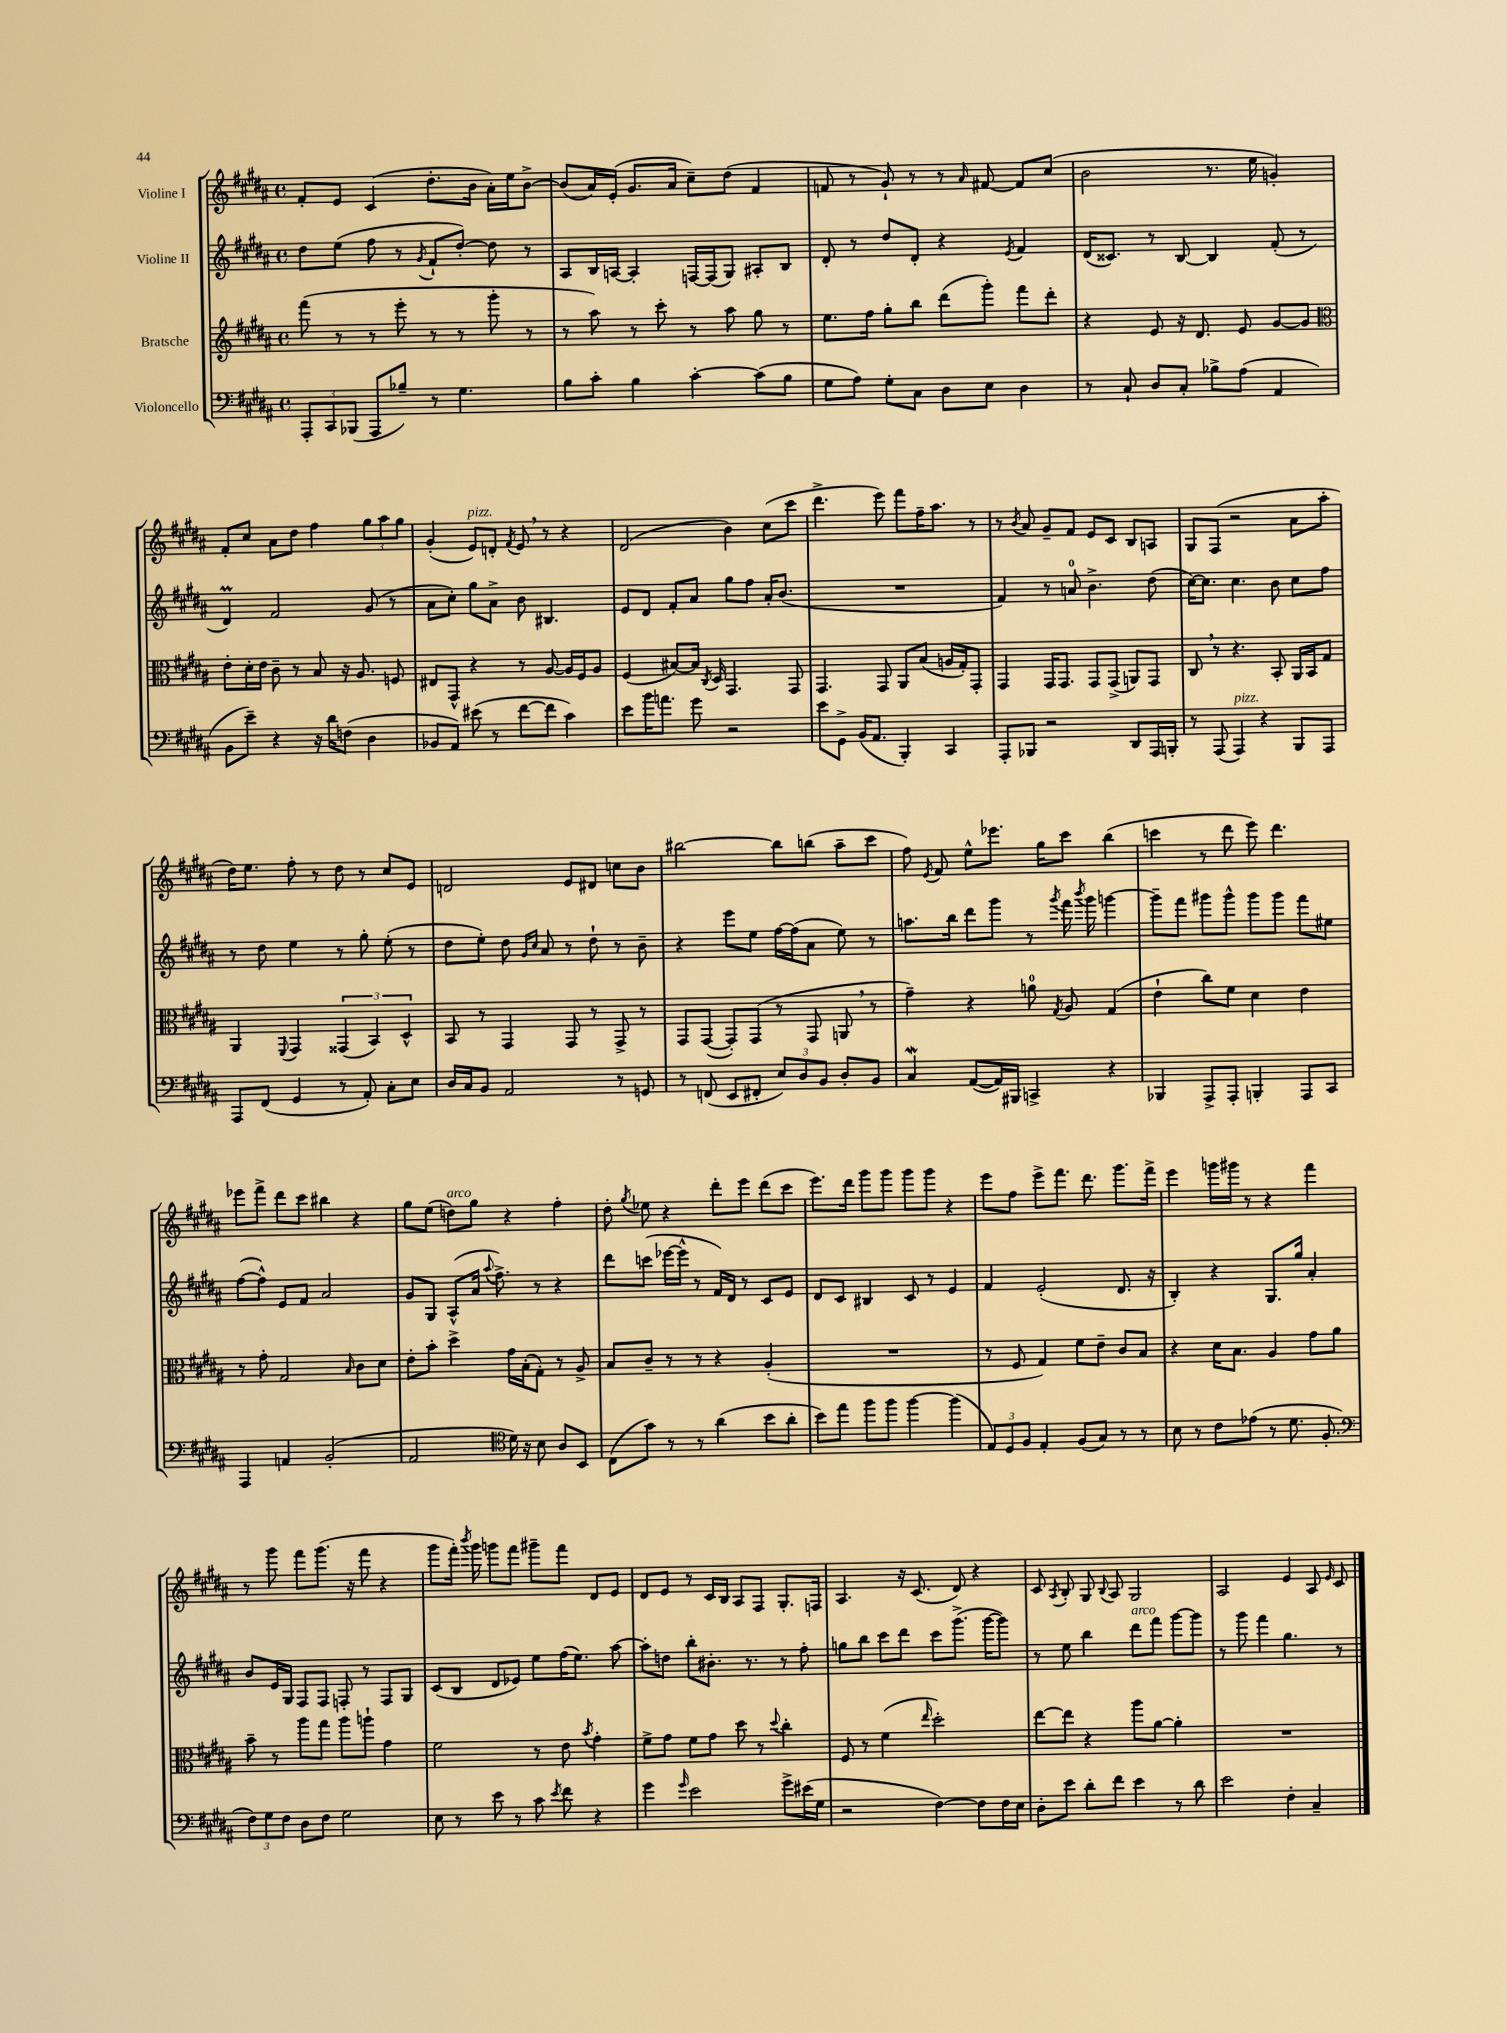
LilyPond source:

<<
\new StaffGroup <<
\new Staff = "s0" \with { instrumentName = "Violine I" } {
    \clef treble \key b \major \defaultTimeSignature \time 4/4
    \autoBeamOff fis'8[-. e'8] cis'4( dis''8.[-. b'16] ais'16[-.) e''16 b'8]~-> |
    b'8[( ais'16) e'16]-.( gis'8.[ ais'16] cis''8[--) dis''8]( fis'4 |
    f'8 r8 gis'8-!) r8 r8 \grace { ais'16 } fis'8~ fis'8[ cis''8]( |
    b'2 r8. e''16 g'4-.) |
    fis'8[-. cis''8] ais'8[ dis''8] fis''4 \tuplet 3/2 { gis''8[ ais''8 gis''8] } |
    gis'4-.( e'8[^\markup { \italic "pizz." }) d'8]-. \acciaccatura { fis'8 } e'8 \breathe r8 r4 |
    dis'2( b'4) cis''8[( cis'''8] |
    dis'''4.-> e'''8) fis'''8[ fis''16-- ais''8.] r8 |
    r8 \acciaccatura { b'8 } ais'8 gis'8[-- fis'8] e'8[ cis'8] b8[ a8] |
    gis8[ fis8]( r2 ais'8[ ais''8]-. |
    dis''16[) e''8.] fis''8-. r8 dis''8 r8 cis''8[ e'8] |
    d'2 e'8[ dis'8] c''8[ b'8] |
    bis''2~ bis''8[ b''8]( ais''8[-- cis'''8] |
    fis''8) \acciaccatura { e'8 } fis'8 e''8[-^ ees'''8.] gis''16[ cis'''8] b''4( |
    c'''4 r8 dis'''8 e'''8) dis'''4. |
    ees'''8[ fis'''8]-> dis'''8[ cis'''8] bis''4 r4 |
    gis''8[ e''8]( d''8[^\markup { \italic "arco" }) gis''8] r4 fis''4-. |
    dis''8-. \acciaccatura { gis''8 } ees''8 r4 dis'''8[-. e'''8] dis'''8[( cis'''8] |
    e'''8.[) dis'''16] gis'''8[ gis'''8] gis'''8[ gis'''8] r4 |
    e'''8[ fis''8] e'''8[-> fis'''8.] dis'''8. gis'''8.[ fis'''16]-> |
    e'''4 g'''16[ gis'''16] r8 r4 fis'''4 |
    r8 gis'''8 fis'''8[ gis'''8.]( r16 fis'''8 r4 |
    gis'''8[ fis'''16]-.) \acciaccatura { b'''8 } gis'''16 g'''8[ fis'''8] gis'''8[-- fis'''8] dis'8[ e'8] |
    dis'8[ e'8] r8 cis'16[ b16] ais8[ fis8] gis8.[-. f16] |
    ais4. r16 cis'8.( dis'8) r4 |
    cis'8 \acciaccatura { ais8 } b8-. gis8 \appoggiatura { b8 } ais8 gis2 |
    ais2 e'4 ais8 \grace { e'16 } cis'8 \bar "|." |
}
\new Staff = "s1" \with { instrumentName = "Violine II" } {
    \clef treble \key b \major \defaultTimeSignature \time 4/4
    \autoBeamOff dis''8[ e''8]( fis''8 r8 \acciaccatura { gis'8 } fis'8[-! dis''8]~-.) dis''8 r8 |
    ais8[ b16 a16]~ a4-. f16[~ f16( gis8]) ais8[-. b8] |
    dis'8-. r8 dis''8[ dis'8]-. r4 \acciaccatura { e'8 } fis'4 |
    dis'16[( cisis'8.]) r8 b8~ b4 fis'8-.( r8 |
    dis'4\prall) fis'2 gis'8( r8 |
    ais'8[ cis''8]-.) gis''8[ ais'8]-> b'8 bis4. |
    e'8[ dis'8] fis'8[-. ais'8] gis''8[ fis''8] ais'16[-. b'8.]( |
    R1 |
    fis'4) r8 a'8-0 b'4.-> dis''8( |
    cis''16[~) cis''8.] cis''4. b'8 cis''8[ fis''8] |
    r8 dis''8 e''4 r8 gis''8-. e''8-.( r8 |
    dis''8[ e''8]-.) dis''8 \grace { gis'16[ cis''16] } ais'8 r8 dis''8-! r8 b'8-- |
    r4 e'''8[ e''8] fis''16[~ fis''16( ais'8] e''8) r8 |
    a''8.[ b''16] dis'''8[ gis'''8] r8 \acciaccatura { gis'''8 } fis'''16 \acciaccatura { b'''8 } gis'''16 g'''4~ |
    g'''8[-- fis'''8] gis'''8[ gis'''8]-^ gis'''8[ gis'''8] fis'''8[ eis''8] |
    fis''8[~( fis''8]-^) e'8[ fis'8] ais'2 |
    gis'8[ gis8] ais8[-^( ais'16] \appoggiatura { ais''8 } fis''8.->) r8 r4 |
    dis'''8[ c'''8]( ees'''16[~ ees'''16]-^ r8 fis'16[) dis'16] r8 cis'8[ e'8] |
    dis'8[ cis'8] bis4 cis'8 r8 e'4 |
    fis'4 e'2-.( dis'8. r16 |
    b4-.) r4 gis8.[ gis''16] ais'4-. |
    b'8[ e'16 gis16] fis8[ fis8] f8-. r8 f8[ gis8] |
    cis'8[( b8] dis'8[ ees'8]) e''8[ fis''16( e''8.]) ais''8~ |
    ais''8[-. d''8] b''8[-. bis'8.]-. r8. r8 fis''8-. |
    g''8[ b''8] cis'''8[ dis'''8] cis'''8[ gis'''8.]->( gis'''16[~ gis'''8]) |
    r8 e''8 b''4 dis'''8[^\markup { \italic "arco" } fis'''8] gis'''8[~ gis'''8] |
    r8 gis'''8 fis'''4 gis''4. r8 \bar "|." |
}
\new Staff = "s2" \with { instrumentName = "Bratsche" } {
    \clef treble \key b \major \defaultTimeSignature \time 4/4
    \autoBeamOff fis'''8( r8 r8 e'''8-. r8 r8 gis'''8-. r8 |
    r8 ais''8) r8 cis'''8-. r8 ais''8 gis''8 r8 |
    e''8.[ fis''16] gis''8[-. b''8] dis'''8[( gis'''8]-.) fis'''8[ dis'''8]-. |
    r4 e'8 r16 dis'8. e'8 gis'8[~ gis'8] |
    \clef alto e'8[-. dis'16-. e'16] cis'8-- r8 b8 r16 ais8. f8 |
    eis8[ gis,8]-^ r4 r8 ais8~ ais16[ fis16 ais8] |
    fis4( bis8[~) bis16] \acciaccatura { cis8 } dis16 gis,4. gis,8 |
    gis,4. gis,8 ais,8[ b8]( a16[ gis16-.) gis,8]-. |
    gis,4 gis,16[ gis,8.] gis,8[ gis,8]->( a,8[) gis,8] |
    cis8 \breathe r8 r4. b,8-. ais,16[ b,16 gis8] |
    ais,4 \appoggiatura { fis,8 } gis,4 \tuplet 3/2 { gisis,4( b,4) dis4-^ } |
    b,8 r8 gis,4 gis,8 r8 gis,8-> r8 |
    gis,8[ gis,8]~( gis,8[-.) gis,8]( r8 gis,8 a,8 \breathe r8 |
    gis'4--) r4 a'8-0 \acciaccatura { gis8 } ais8 gis4( |
    e'4-! cis''8[) fis'8] dis'4 e'4 |
    r8 gis'8-. gis2 \grace { b16 } cis'8[ dis'8] |
    e'8[-. b'8]-. dis''4-> gis'16[ b16-.( gis8]-.) r8 ais8-> |
    b8[ cis'8]-- r8 r8 r4 ais4-.( |
    R1 |
    r8 fis8 gis4) fis'8[ e'8]-- cis'8[ b8] |
    r4 dis'16[ b8.] ais4 gis'8[ ais'8] |
    b'8-- r8 ais''8[ gis''8] ais''8[ a''8]-! gis'4 |
    fis'2 r8 e'8 \acciaccatura { b'8 } gis'4-. |
    fis'8[-> gis'8] fis'8[ gis'8] dis''8 r8 \appoggiatura { dis''8 } cis''4-. |
    fis8 r8 fis'4( \grace { e''16 } dis''2-.) |
    e''8[~ e''8] r4 ais''8[ ais'8]~ ais'4-. |
    R1 \bar "|." |
}
\new Staff = "s3" \with { instrumentName = "Violoncello" } {
    \clef bass \key b \major \defaultTimeSignature \time 4/4
    \autoBeamOff \tuplet 3/2 { ais,,8[-. cis,8 bes,,8]( } ais,,8[ bes8]--) r8 gis4. |
    b8[ cis'8]-. b4 cis'4~-. cis'8[( b8] |
    gis8[ ais8]) gis8[-. cis8] dis8[ e8] dis4 |
    r8 cis8-! dis8[ cis8]-. bes8[-> ais8]( ais,4 |
    b,8[ e'8]--) r4 r16 dis'16[ f8]( dis4 |
    bes,8[ ais,8]) eis'8( r8 fis'8[~ fis'8] cis'4) |
    e'8[ b'16 a'8.] gis'8 r2 |
    e'8[ gis,8]-> b,16[( ais,8.] b,,4-.) cis,4 |
    ais,,8[-. bes,,8] r2 dis,8[ ais,,16 b,,16]-. |
    r8 ais,,8( ais,,4^\markup { \italic "pizz." }) r4 b,,8[ ais,,8] |
    ais,,8[ fis,8]( gis,4 r8 ais,8-.) cis8[-. e8] |
    dis16[ cis16 b,8] ais,2 r8 g,8 |
    r8 f,8( e,8[ fis,8]-. \tuplet 3/2 { e8[) dis8 b,8] } dis8[-. b,8] |
    cis4\mordent ais,8[~( ais,16) bis,,16] c,4-> r4 |
    bes,,4 ais,,8[-> ais,,8]-. b,,4-. ais,,8[ cis,8] |
    ais,,4 a,4 b,2-.( |
    ais,2 \clef tenor dis'16) r16 b8 ais8[ b,8] |
    cis8[( gis'8]) r8 r8 ais'4( b'8[ ais'8]-. |
    b'8[) e''8] fis''8[ fis''8] fis''4~ fis''4( |
    \tuplet 3/2 { e8[) dis8 fis8] } e4-. fis8[( gis8]) r8 r8 |
    b8 r8 cis'8[ ees'8]( r8 dis'8. fis8.-. |
    \clef bass \tuplet 3/2 { fis8[) gis8 fis8] } dis8[ fis8] gis2 |
    e8 r8 e'8 r8 cis'8 \acciaccatura { e'8 } fis'8 r4 |
    gis'4 \grace { gis'16 } e'2 gis'8[-> eis'16( gis16] |
    r2 fis4~) fis8[ fis16 e16] |
    dis8[-. e'8] dis'8[-. fis'8] e'4 r8 dis'8 |
    e'2 fis4-. cis4-- \bar "|." |
}
>>
>>
\layout { \context { \Score \remove "Bar_number_engraver" } }
